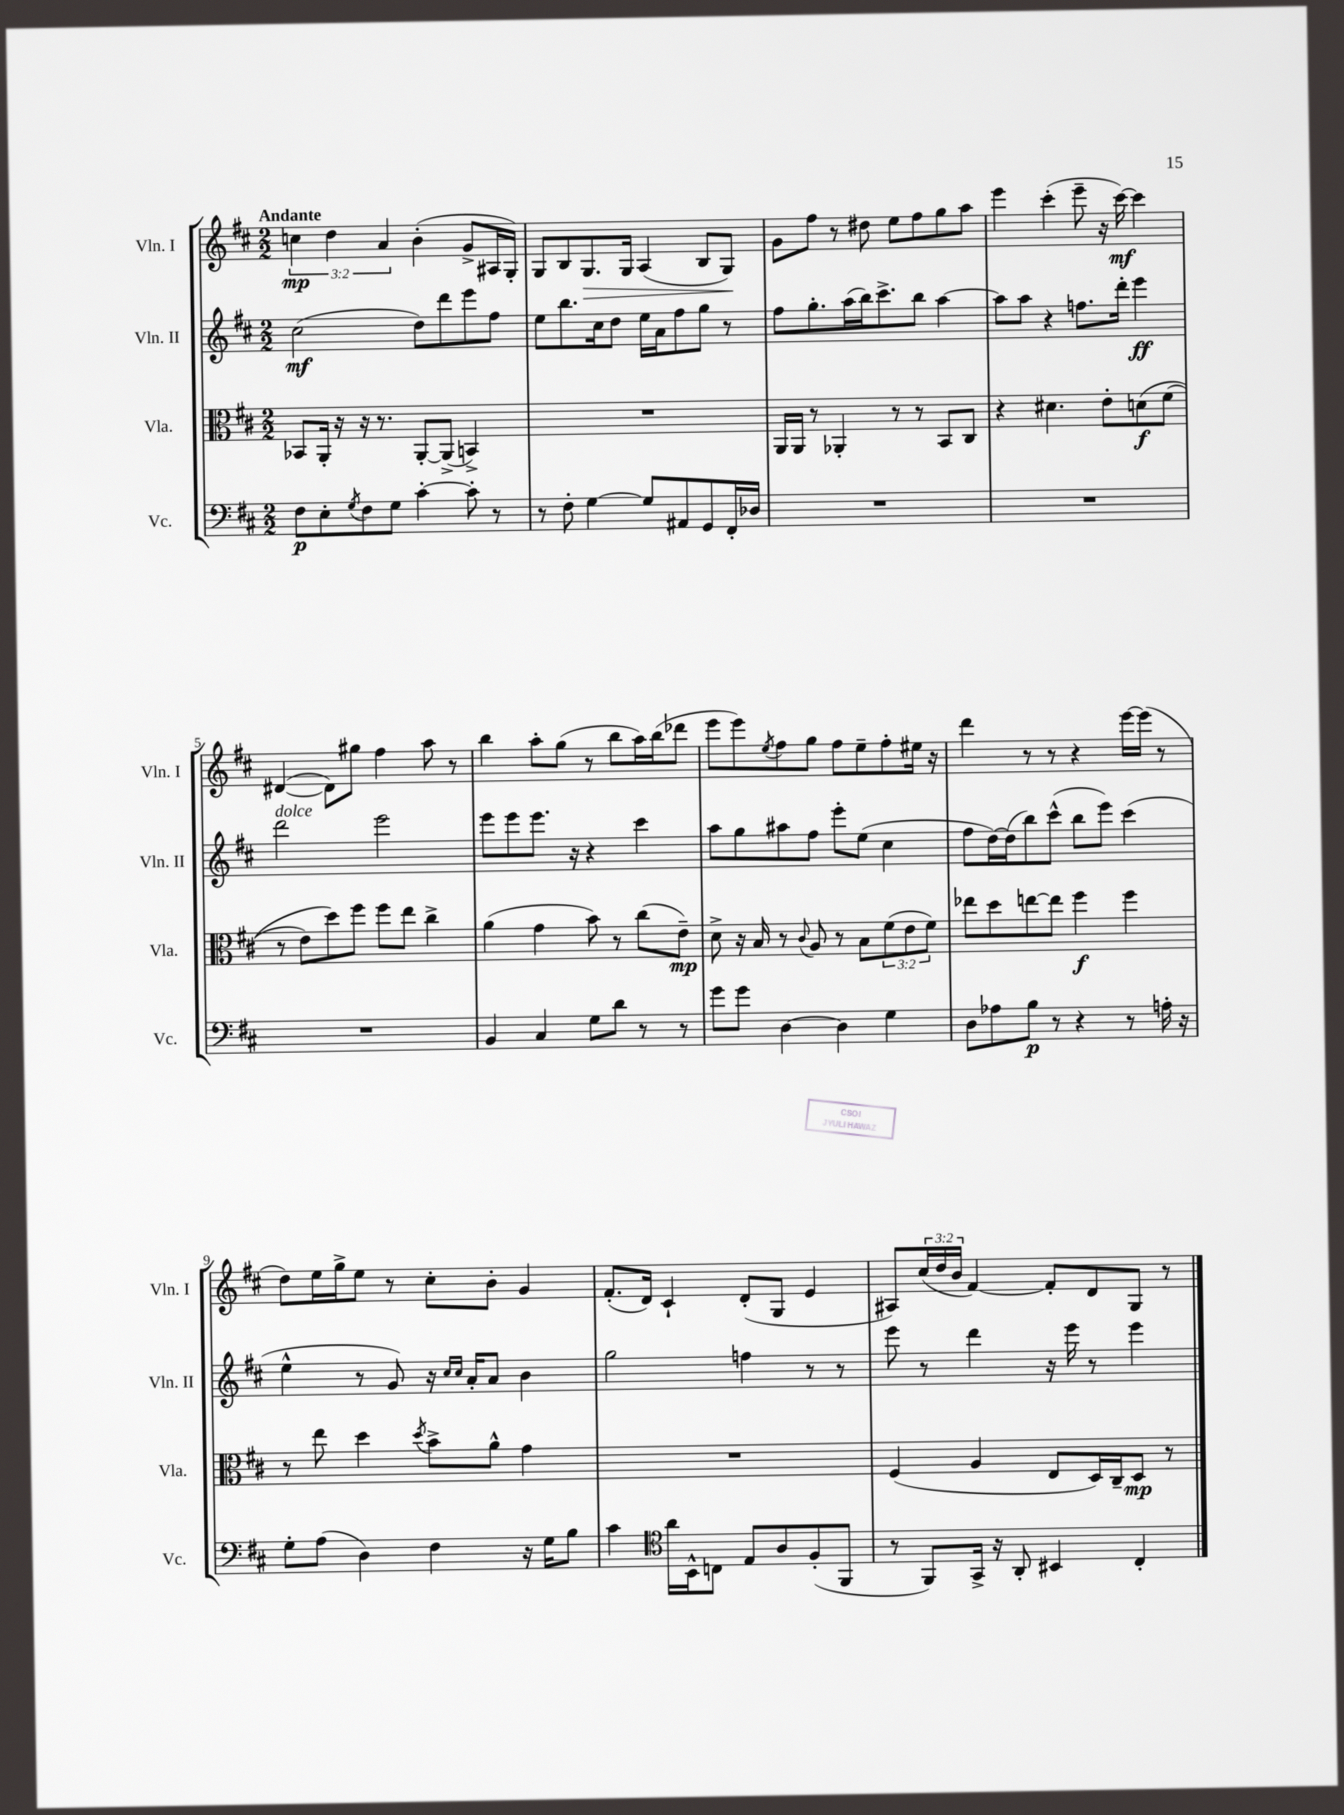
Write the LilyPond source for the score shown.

<<
\new StaffGroup <<
\new Staff = "s0" \with { instrumentName = "Vln. I" shortInstrumentName = "Vln. I" } {
    \clef treble \key d \major \numericTimeSignature \time 2/2 \override Staff.TupletNumber.text = #tuplet-number::calc-fraction-text \tempo "Andante"
    \tuplet 3/2 { c''4\mp d''4 a'4 } b'4-.( g'8-> ais16 g16-.) |
    g8 b8 g8.\> g16 a4( b8 g8\!) |
    g'8 fis''8 r8 dis''8 e''8 fis''8 g''8 a''8 |
    e'''4 cis'''4-.( e'''8-- r16 cis'''16~\mf) cis'''4 |
    dis'4~( dis'8) gis''8 fis''4 a''8 r8 |
    b''4 a''8-. g''8( r8 b''8 a''16) b''16( des'''8 |
    e'''8 e'''8) \acciaccatura { e''8 } fis''8 g''8 fis''8 e''8-- fis''8-. eis''16 r16 |
    d'''4 r8 r8 r4 e'''16~ e'''16( r8 |
    d''8) e''16 g''16-> e''8 r8 cis''8-. b'8-. g'4 |
    fis'8.-.( d'16) cis'4-! d'8-.( g8 e'4 |
    ais8) \tuplet 3/2 { cis''16( d''16 b'16 } fis'4~) fis'8-. d'8 g8 r8 \bar "|." |
}
\new Staff = "s1" \with { instrumentName = "Vln. II" shortInstrumentName = "Vln. II" } {
    \clef treble \key d \major \numericTimeSignature \time 2/2
    cis''2\mf( d''8) d'''8 e'''8 fis''8 |
    e''8 b''8. cis''16 d''8 e''16 a'16 fis''8 g''8 r8 |
    fis''8 g''8.-. a''16( b''16) cis'''8.-> b''8 a''4~ |
    a''8 a''8 r4 f''8. d'''16-. e'''4\ff |
    d'''2^\markup { \italic "dolce" } e'''2 |
    e'''8 e'''8 e'''8. r16 r4 cis'''4 |
    a''8 g''8 ais''8 fis''8 e'''8-. e''8( cis''4 |
    fis''8 d''16~) d''16( b''8) cis'''8-^( b''8 e'''8) cis'''4( |
    e''4-^ r8 g'8) r16 \grace { cis''16 cis''16 } a'16-. a'8 b'4 |
    g''2 f''4 r8 r8 |
    e'''8 r8 d'''4 r16 e'''16 r8 e'''4 \bar "|." |
}
\new Staff = "s2" \with { instrumentName = "Vla." shortInstrumentName = "Vla." } {
    \clef alto \key d \major \numericTimeSignature \time 2/2 \override Staff.TupletNumber.text = #tuplet-number::calc-fraction-text
    bes,8 a,16-. r16 r16 r8. a,8~-. a,8->( b,4->) |
    R1 |
    a,16 a,16 r8 aes,4-. r8 r8 b,8 cis8 |
    r4 dis'4. e'8-. d'8\f\( fis'8( |
    r8 e'8) d''8\) fis''8 fis''8 e''8 cis''4-> |
    a'4( g'4 b'8) r8 cis''8( e'8--\mp) |
    d'8-> r16 b16 r8 \appoggiatura { cis'8 } a8 r8 b8 \tuplet 3/2 { fis'8( e'8 fis'8) } |
    ees''8 d''8 e''8~ e''8 fis''4\f fis''4 |
    r8 e''8 d''4 \acciaccatura { d''8 } b'8-> a'8-^ g'4 |
    R1 |
    fis4( a4 e8 d16) cis16-- d8\mp r8 \bar "|." |
}
\new Staff = "s3" \with { instrumentName = "Vc." shortInstrumentName = "Vc." } {
    \clef bass \key d \major \numericTimeSignature \time 2/2
    fis8\p e8-. \acciaccatura { g8 } fis8 g8 cis'4~-. cis'8-. r8 |
    r8 fis8-. g4~ g8 ais,8 g,8 fis,16-. des16 |
    R1 |
    R1 |
    R1 |
    b,4 cis4 g8 d'8 r8 r8 |
    g'8 g'8 d4~ d4 g4 |
    d8 aes8 b8\p r8 r4 r8 a16-. r16 |
    g8-. a8( d4) fis4 r16 g16 b8 |
    cis'4 \clef tenor a'16 b,16-^ c8 e8 a8 fis8-.( fis,8 |
    r8 fis,8) g,16-> r16 a,8-. bis,4 cis4-. \bar "|." |
}
>>
>>
